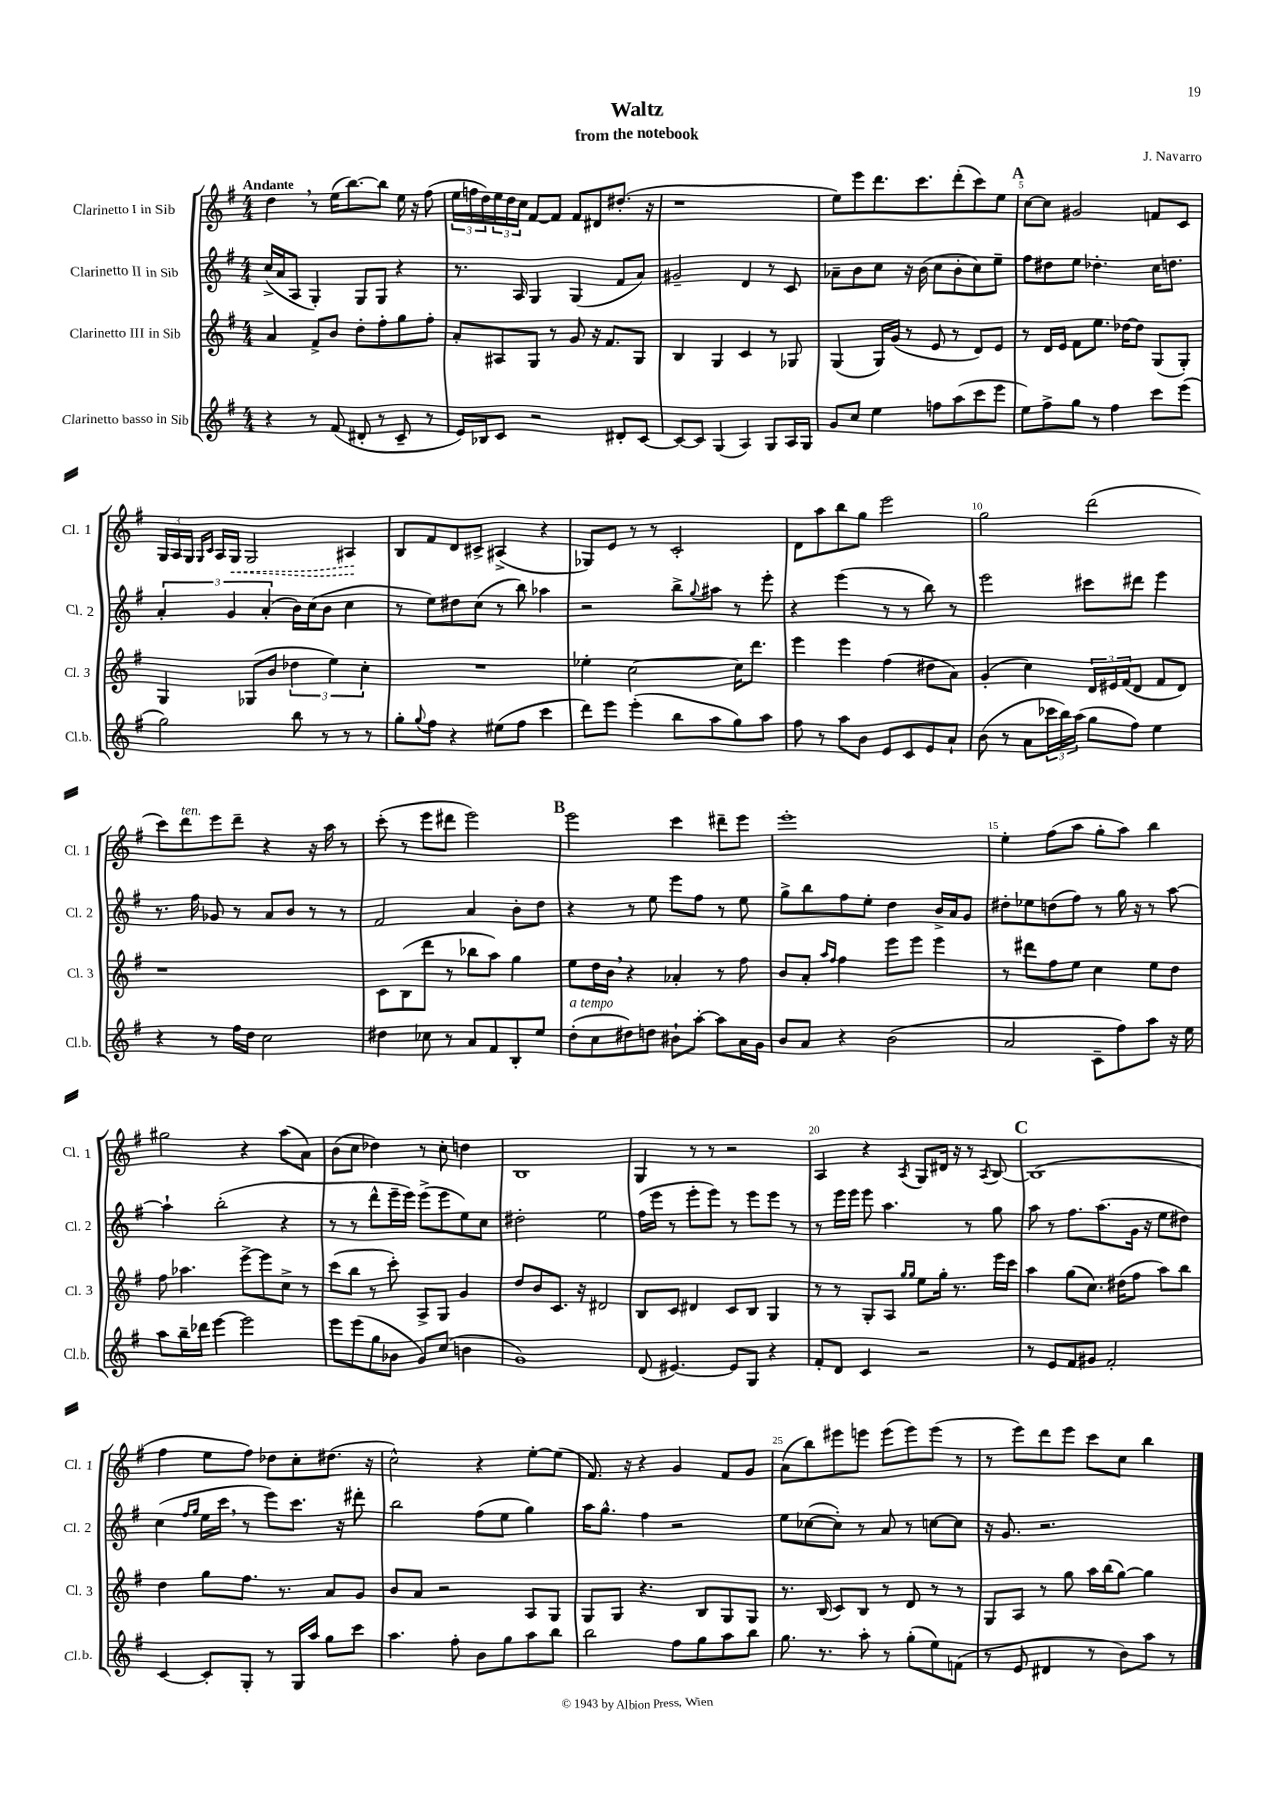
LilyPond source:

\header { title = "Waltz" composer = "J. Navarro" subtitle = "from the notebook" }
<<
\new StaffGroup <<
\new Staff = "s0" \with { instrumentName = "Clarinetto I in Sib" shortInstrumentName = "Cl. 1" } {
    \clef treble \key g \major \numericTimeSignature \time 4/4 \tempo "Andante"
    d''4 \breathe r8 e''16( b''8.~) b''8 e''16 r16 fis''8( |
    \tuplet 3/2 { e''16 f''16 d''16) } \tuplet 3/2 { e''16 d''16 c''16 } fis'8~ fis'8 fis'8 dis'8 dis''8.-.( r16 |
    r1 |
    e''8) e'''8 d'''8. c'''8. d'''8-.( c'''8) e''8 |
    \mark \markup { \bold "A" } c''8~ c''8 gis'2 f'8 c'8 |
    \tuplet 3/2 { g16 a16 g16 } \grace { g16 c'16 } a16 \once \override Hairpin.style = #'dashed-line g16\< g2 ais4\! |
    b8 fis'8 d'8 cis'8-> ais4->( r4 |
    ges8) e'8 r8 r8 c'2-. |
    d'8 a''8 b''8 g''8 e'''2 |
    g''2 d'''2( |
    c'''8) d'''8^\markup { \italic "ten." } e'''8 d'''8-- r4 r16 a''16 r8 |
    c'''8-.( r8 e'''8 dis'''8 e'''2) |
    \mark \markup { \bold "B" } e'''2 c'''4 dis'''8-- e'''8 |
    e'''1-. |
    e''4-. fis''8( a''8 g''8-. a''8) b''4 |
    gis''2 r4 a''8( a'8) |
    b'8( c''8 des''4) r8 c''8-. d''4 |
    b1 |
    g4 r8 r8 r2 |
    a4 r4 \acciaccatura { a8 } g8 dis'16 r16 r8 \acciaccatura { a8 } b8~ |
    \mark \markup { \bold "C" } b1( |
    fis''4 e''8 fis''8) des''8 c''8-. dis''8.( r16 |
    c''2-^) r4 e''8~-. e''8( |
    fis'8.) r16 r4 g'4 fis'8 g'8 |
    a'8( b''8) eis'''8 e'''8 e'''8( e'''8) e'''8( r8 |
    r8 e'''8) d'''8 e'''8 c'''8 c''8 b''4 \bar "|." |
}
\new Staff = "s1" \with { instrumentName = "Clarinetto II in Sib" shortInstrumentName = "Cl. 2" } {
    \clef treble \key g \major \numericTimeSignature \time 4/4
    c''16->( a'16 a8 g4-.) g8 g8 r4 |
    r8. a16 g4 g4( fis'8 a'8) |
    gis'2-- d'4 r8 c'8 |
    aes'8-- b'8 c''8 r16 b'16( c''8 b'8-. c''8) e''8-- |
    \mark \markup { \bold "A" } fis''8 dis''8 e''8 des''4.-. c''16 d''8. |
    \tuplet 3/2 { a'4-. g'4 a'4-.( } b'16) c''16( b'8 c''4 |
    r8 e''8) dis''8 c''8( r8 b''8) aes''4 |
    r2 b''8-> \appoggiatura { g''8 } ais''8 r8 e'''8-. |
    r4 e'''4( r8 r8 b''8) r8 |
    e'''2 cis'''8 dis'''8 e'''4 |
    r8. fis''16 ges'8 r8 a'8 b'8 r8 r8 |
    fis'2 a'4 b'8-. d''8 |
    \mark \markup { \bold "B" } r4 r8 e''8 e'''8 fis''8 r8 e''8 |
    g''8-> b''8 fis''8 e''8-. d''4 b'16-> a'16 g'8 |
    dis''8-. ees''8 d''8( fis''8) r8 g''16 r16 r8 a''8~ |
    a''4-! b''2-.( r4 |
    r8 r8 d'''8-^ e'''16-- e'''16) e'''8->( e'''8 e''8) c''8 |
    dis''2-. e''2 |
    fis''16( e'''16 r8 e'''8-. e'''8) r8 e'''8 e'''8 r8 |
    r8 e'''16 e'''16 e'''8 a''4. r8 g''8 |
    \mark \markup { \bold "C" } a''8 r8 fis''8. a''8.( g'16 r16 e''8 dis''8) |
    c''4( \grace { fis''16 g''16 } e''16 c'''16 \breathe r8 e'''8) c'''8. r16 dis'''8-. |
    b''2 fis''8( e''8 g''4) |
    a''16 g''8.-^ fis''4 r2 |
    e''8 ces''8~( ces''8-.) r8 a'8 r8 c''8~ c''8 |
    r16 g'8. r2. \bar "|." |
}
\new Staff = "s2" \with { instrumentName = "Clarinetto III in Sib" shortInstrumentName = "Cl. 3" } {
    \clef treble \key g \major \numericTimeSignature \time 4/4
    a'4 fis'8-> b'8 d''8-. fis''8-. g''8 fis''8-. |
    a'8-. ais8 g8 r8 g'8 r16 fis'8. g8 |
    b4 g4 c'4 r8 ges8 |
    g4( g16) g'16( r8 e'8 r8 d'8) e'8 |
    \mark \markup { \bold "A" } r8 d'16 e'16 fis'8 e''8. des''16~ des''8 g8( g8-.) |
    g4 ges8( b'8 \tuplet 3/2 { des''4 e''4) c''4-. } |
    R1 |
    ees''4-. c''2~ c''16 d'''8. |
    e'''4 e'''4 fis''4( dis''8 a'8) |
    g'4-.( c''4) \tuplet 3/2 { d'16 eis'16 fis'16( } d'8 fis'8 d'8) |
    r1 |
    c'8 b8( d'''8 r8 bes''8 a''8) g''4 |
    \mark \markup { \bold "B" } e''8 d''16 b'16 \breathe r4 aes'4-. r8 fis''8 |
    b'8 a'8-. \grace { a''16 fis''16 } fis''4 e'''8 e'''8 e'''4 |
    r8 dis'''8 fis''8 e''8 c''4 e''8 d''8 |
    fis''8 aes''4. e'''8~-> e'''8 c''8-> r8 |
    c'''8( b''8 r8 c'''8-.) a8-> g8 g'4 |
    d''8 b'8 c'8. r16 dis'2 |
    b8 c'8 dis'4 c'8 b8 g4 |
    r8 r8 g8-. a8 \grace { g''16 g''16 } e''8 g''16-. r8. e'''16 c'''16 |
    \mark \markup { \bold "C" } a''4 g''8( c''8.) dis''16( fis''8 a''8) b''8 |
    d''4 g''8 fis''8. r8. a'8 g'8 |
    b'8 a'8 r2 a8 g8 |
    g8 g8 r4. b8 g8 g8 |
    r8. b16( c'8) b8 r8 d'8 r8 r8 |
    g8 a8 r8 g''8 a''16 b''16( g''8~) g''4 \bar "|." |
}
\new Staff = "s3" \with { instrumentName = "Clarinetto basso in Sib" shortInstrumentName = "Cl.b." } {
    \clef treble \key g \major \numericTimeSignature \time 4/4
    r4 r8 fis'8( dis'8-. r8 c'8-- r8 |
    e'16) bes16 c'8 r2 dis'8-. c'8~ |
    c'8~ c'8 g4( a4) g8 a16 g16 |
    g'8 c''8 e''4 f''8 a''8( c'''8 e'''8 |
    \mark \markup { \bold "A" } e''8) fis''8-> g''8 r8 fis''4 c'''8 e'''8( |
    g''2) b''8 r8 r8 r8 |
    g''8-. \appoggiatura { g''8 } fis''8 r4 eis''8( fis''8 c'''4 |
    d'''8) e'''8 e'''4-.( b''8 a''8 g''8) a''8 |
    fis''8 r8 a''8 b'8 e'8 c'8 e'8 a'8-! |
    b'8( r8 a'8 \tuplet 3/2 { ces'''16 b''16) a''16( } g''8 fis''8) e''4 |
    r4 r8 fis''16 d''16 c''2 |
    dis''4 ces''8 r8 a'8 fis'8 b8-. e''8 |
    \mark \markup { \bold "B" } d''8-.^\markup { \italic "a tempo" }( c''8 dis''8) d''8 bis'8-! a''8~-. a''8 a'16 g'16 |
    b'8 a'8 r4 b'2( |
    a'2 c'8-- fis''8) a''8 r16 e''16 |
    a''8 b''16-- des'''16 e'''4~ e'''2 |
    e'''8 e'''8( g''8 bes'8 g'8) c''8( b'4 |
    g'1) |
    d'8( eis'4.~) eis'8 g8 r4 |
    fis'8-. d'8 c'4 r2 |
    \mark \markup { \bold "C" } r8 e'8 fis'8 gis'8 fis'2-. |
    c'4~ c'8-. g8-. r8 g16 a''16 g''8 c'''8 |
    a''4. fis''8-. b'8 g''8 a''8 b''8 |
    b''2 fis''8 g''8 a''8 b''8 |
    g''8. r8. a''8-. r8 g''8-.( e''8) f'8( |
    r8 e'8 dis'4 r8 b'8) a''8 r8 \bar "|." |
}
>>
>>
\layout { \context { \Score \override BarNumber.break-visibility = ##(#f #t #t) barNumberVisibility = #(every-nth-bar-number-visible 5) } }
